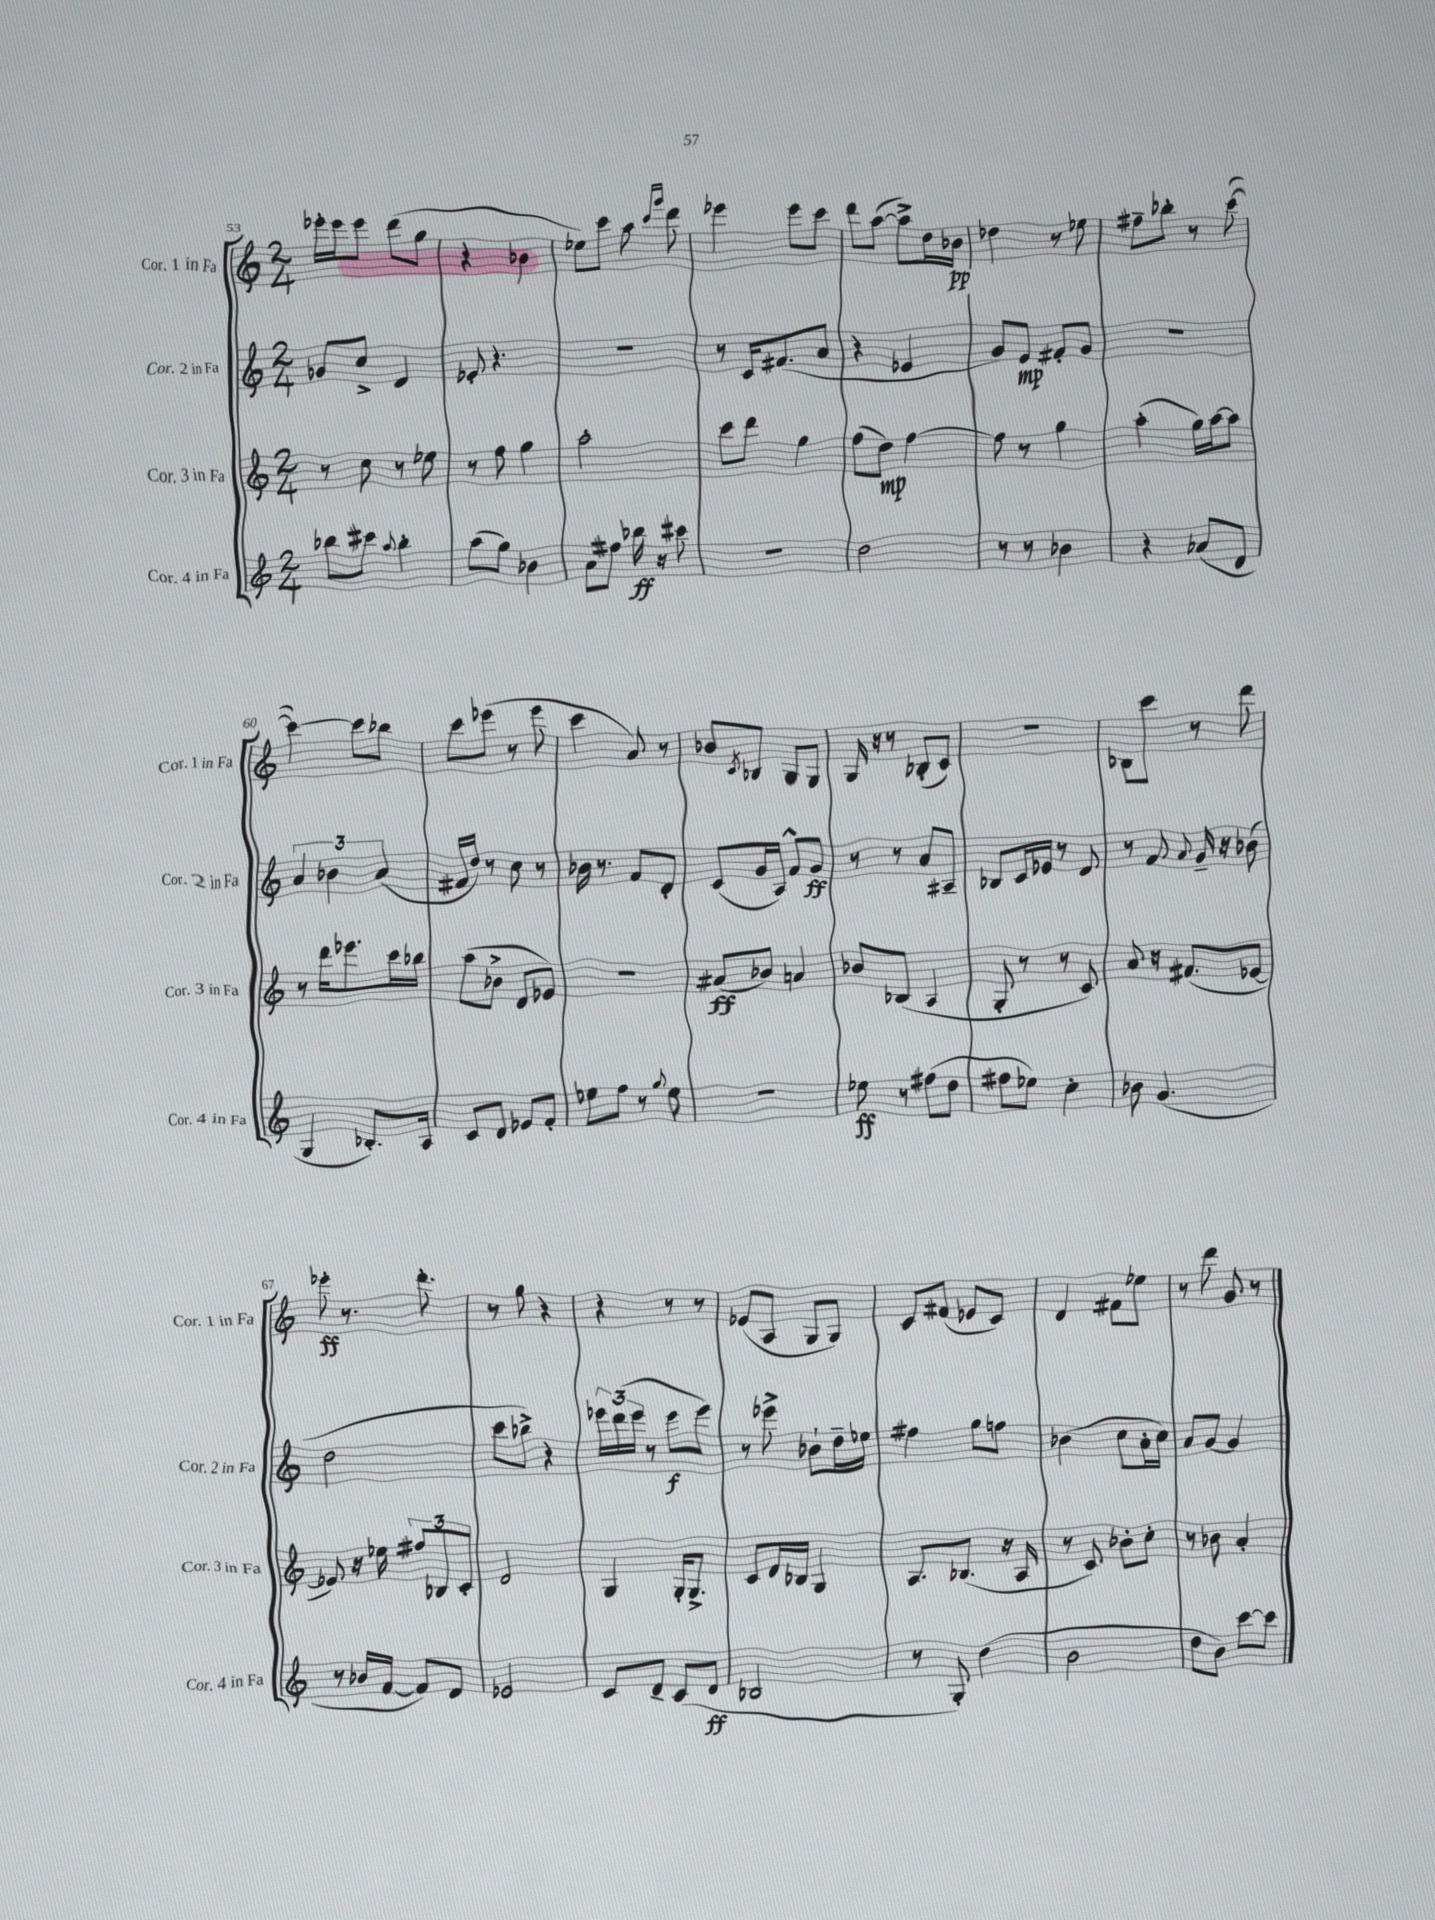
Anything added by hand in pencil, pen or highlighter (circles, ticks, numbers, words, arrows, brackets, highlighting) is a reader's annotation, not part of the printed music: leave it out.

**kern	**dynam	**kern	**dynam	**kern	**dynam	**kern	**dynam
*part4	*part4	*part3	*part3	*part2	*part2	*part1	*part1
*staff4	*staff4	*staff3	*staff3	*staff2	*staff2	*staff1	*staff1
*I"Cor. 4 in Fa	*	*I"Cor. 3 in Fa	*	*I"Cor. 2 in Fa	*	*I"Cor. 1 in Fa	*
*I'Cor. 4 in Fa	*	*I'Cor. 3 in Fa	*	*I'Cor. 2 in Fa	*	*I'Cor. 1 in Fa	*
*clefG2	*	*clefG2	*	*clefG2	*	*clefG2	*
*k[]	*	*k[]	*	*k[]	*	*k[]	*
*M2/4	*	*M2/4	*	*M2/4	*	*M2/4	*
=53	=53	=53	=53	=53	=53	=53	=53
8bb-X\L	.	8r	.	8g-X/L	.	16eee-X'\LL	.
.	.	.	.	.	.	16eee-\J	.
8ccc#X\J	.	8cc\	.	8cc^/J	.	8eee-\J	.
8qqaa/	.	.	.	.	.	.	.
4bb-'\	.	8r	.	4d/	.	(8ddd\L	.
.	.	8ee-X\	.	.	.	8gg\J	.
=54	=54	=54	=54	=54	=54	=54	=54
(8aa\L	.	8r	.	8e-X'/	.	4r	.
8gg\J)	.	8ff\	.	4.r	.	.	.
4b-X\	.	4gg\	.	.	.	4b-X\	.
=55	=55	=55	=55	=55	=55	=55	=55
8a\L	.	2aa'\	.	2r	.	8ee-X\L)	.
8ff#X\J	.	.	.	.	.	8ccc\J	.
16bb-X\	ff	.	.	.	.	8aa\	.
16r	.	.	.	.	.	.	.
.	.	.	.	.	.	16qqccc/LL	.
.	.	.	.	.	.	16qqggg/JJ	.
8ccc#X\	.	.	.	.	.	8ddd\	.
=56	=56	=56	=56	=56	=56	=56	=56
2r	.	8ccc\L	.	8r	.	4eee-X\	.
.	.	8ddd\J	.	16c/KL	.	.	.
.	.	.	.	(8.f#X/	.	.	.
.	.	4gg\	.	.	.	8eee-\L	.
.	.	.	.	8a/J	.	8ccc\J	.
=57	=57	=57	=57	=57	=57	=57	=57
2dd\	.	(8ff\L	.	4r	.	8ddd\L	.
.	.	8dd\J)	mp	.	.	([8aa\J	.
.	.	[4ff\	.	4e-X/	.	8aa^\L])	.
.	.	.	.	.	.	16dd\L	.
.	.	.	.	.	.	16b-X\JJ	pp
=58	=58	=58	=58	=58	=58	=58	=58
8r	.	8ff\]	.	8g/L)	.	4dd-X\	.
8r	.	8r	.	8e/J	mp	.	.
4b-X\	.	4gg\	.	8f#X'/L	.	8r	.
.	.	.	.	8g/J	.	8ee-X\	.
=59	=59	=59	=59	=59	=59	=59	=59
4r	.	(4aa'\	.	2r	.	8ff#X~\L	.
.	.	.	.	.	.	8bb-X'\J	.
(8a-X/L	.	16gg\LL)	.	.	.	8r	.
.	.	[16aa\J	.	.	.	.	.
8d/J	.	8aa\J]	.	.	.	([8ccc\	.
!!LO:LB:g=z
=60	=60	=60	=60	=60	=60	=60	=60
4G/	.	8r	.	6a/	.	4ccc\_)	.
.	.	16ddd\KL	.	.	.	.	.
.	.	.	.	6b-X\	.	.	.
.	.	8.eee-X\	.	.	.	.	.
8.B-X'/L)	.	.	.	.	.	8ccc\L]	.
.	.	.	.	(6a/	.	.	.
.	.	16ccc\L	.	.	.	8bb-X\J	.
16A/Jk	.	16bb-X\JJ	.	.	.	.	.
=61	=61	=61	=61	=61	=61	=61	=61
8c/L	.	(8aa\L	.	16f#X/LL	.	8ccc\L	.
.	.	.	.	16dd/JJ)	.	.	.
8d/J	.	8b-X^\J	.	8r	.	(8eee-X\J	.
8e-X/L	.	8d/L	.	8cc\	.	8r	.
8f'/J	.	8e-X/J)	.	8r	.	8eee-\	.
=62	=62	=62	=62	=62	=62	=62	=62
8ee-X\L	.	2r	.	16b-X\	.	4ccc\	.
.	.	.	.	8.r	.	.	.
8ff\J	.	.	.	.	.	.	.
8r	.	.	.	8f/L	.	8a/)	.
8qqgg/	.	.	.	.	.	.	.
8ee-\	.	.	.	8d'/J	.	8r	.
=63	=63	=63	=63	=63	=63	=63	=63
2r	.	(8a#X/L	ff	(8c/L	.	8b-X/L	.
.	.	.	.	.	.	8qc/	.
.	.	8b-X/J)	.	16g/L	.	8B-X/J	.
.	.	.	.	16A/JJ)	.	.	.
.	.	4an/	.	8f^^/L	.	8G/L	.
.	.	.	.	8g/J	ff	8G/J	.
=64	=64	=64	=64	=64	=64	=64	=64
8ee-X\	ff	8b-X/L	.	8r	.	16G/	.
.	.	.	.	.	.	16r	.
8r	.	(8B-X/J	.	8r	.	8r	.
(8ff#X\L	.	4A/	.	8a/L	.	(8B-X'/L	.
8dd\J	.	.	.	8A#X~/J	.	8c/J)	.
=65	=65	=65	=65	=65	=65	=65	=65
8ff#X\L	.	8G'/	.	8B-X/L	.	2r	.
8ee-X\J)	.	8r	.	16c/L	.	.	.
.	.	.	.	16e-X/JJ	.	.	.
4cc'\	.	8r	.	8r	.	.	.
.	.	8c/)	.	8d/	.	.	.
=66	=66	=66	=66	=66	=66	=66	=66
8b-X\	.	8a/	.	8r	.	8B-X\L	.
(4.g/	.	16r	.	8f/	.	8ccc\J	.
.	.	(8.f#X/L	.	.	.	.	.
.	.	.	.	8qqa/	.	.	.
.	.	.	.	16g~/	.	8r	.
.	.	.	.	16r	.	.	.
.	.	[8e-X/J	.	(8b-X\	.	8ddd\	.
!!LO:LB:g=z
=67	=67	=67	=67	=67	=67	=67	=67
8r	.	8e-X/])	.	2dd\	.	8eee-X'\	ff
16b-X/LL	.	16r	.	.	.	8.r	.
[16f/JJ	.	16ee-X\	.	.	.	.	.
8f/L])	.	12ff#X/L	.	.	.	.	.
.	.	.	.	.	.	8.ddd'\	.
.	.	12B-X/	.	.	.	.	.
8d/J	.	.	.	.	.	.	.
.	.	12c'/J	.	.	.	.	.
=68	=68	=68	=68	=68	=68	=68	=68
2e-X/	.	2d/	.	8ccc\L	.	8r	.
.	.	.	.	8bb-X^\J)	.	8gg\	.
.	.	.	.	4r	.	4r	.
=69	=69	=69	=69	=69	=69	=69	=69
8c/L	.	4G/	.	24eee-X\LL	.	4r	.
.	.	.	.	(24ddd\	.	.	.
.	.	.	.	24eee-\JJ	.	.	.
8d~/J	.	.	.	8r	.	.	.
(8c/L	.	16G'/KL	.	8eee-\L	f	8r	.
.	.	8.G^/J	.	.	.	.	.
8d/J	ff	.	.	8eee-\J)	.	8r	.
=70	=70	=70	=70	=70	=70	=70	=70
2B-X/	.	8c/L	.	8r	.	(8e-X/L	.
.	.	16d/L	.	8eee-X^\	.	8A/J	.
.	.	16B-X/JJ	.	.	.	.	.
.	.	4G/	.	8b-X`\L	.	8G/L	.
.	.	.	.	16dd~\L	.	8G/J)	.
.	.	.	.	16ee-X\JJ	.	.	.
=71	=71	=71	=71	=71	=71	=71	=71
8r	.	8.A/L	.	4ff#X\	.	8c/L	.
8G'/)	.	.	.	.	.	(8f#X/J	.
.	.	(8.B-X/J	.	.	.	.	.
(4dd\	.	.	.	8gg\L	.	8e-X/L	.
.	.	16r	.	8ffn\J	.	8c/J)	.
.	.	16A/	.	.	.	.	.
=72	=72	=72	=72	=72	=72	=72	=72
2b\	.	8r	.	(4b-X\	.	4d/	.
.	.	8c/)	.	.	.	.	.
.	.	8b-X'\L	.	8cc\L	.	8f#X\L	.
.	.	8cc'\J	.	16a'\L	.	8ee-X\J	.
.	.	.	.	16cc\JJ)	.	.	.
=73	=73	=73	=73	=73	=73	=73	=73
8dd\L	.	8r	.	8a/L	.	8r	.
8b\J)	.	8b-X\	.	[8g/J	.	8ddd\	.
[8ccc\L	.	4a'/	.	4g/]	.	8g/	.
8ccc\J]	.	.	.	.	.	8r	.
==	==	==	==	==	==	==	==
*-	*-	*-	*-	*-	*-	*-	*-
